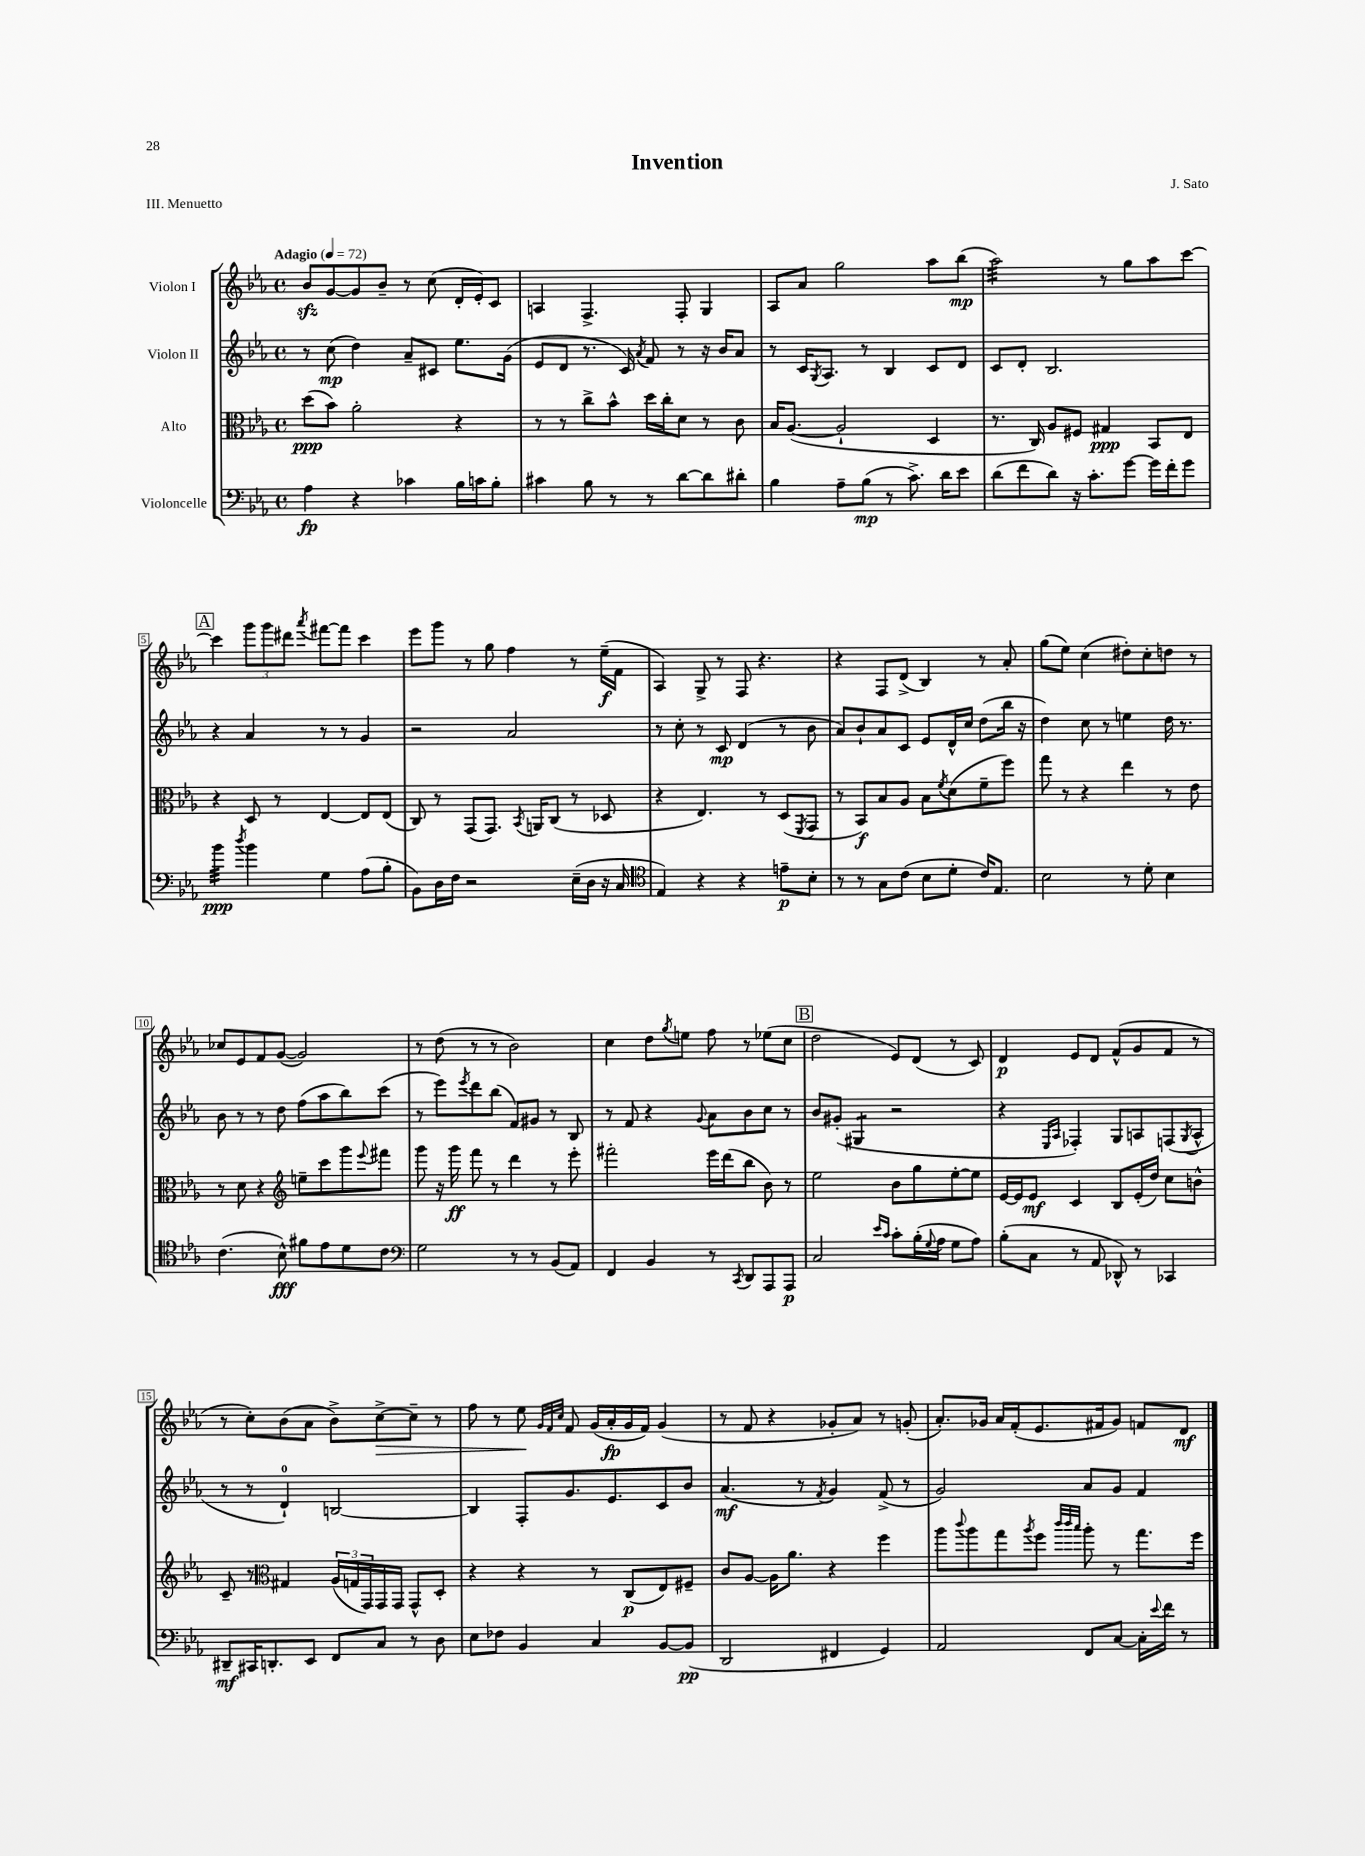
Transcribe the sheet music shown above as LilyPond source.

\header { title = "Invention" composer = "J. Sato" piece = "III. Menuetto" }
<<
\new StaffGroup <<
\new Staff = "s0" \with { instrumentName = "Violon I" } {
    \clef treble \key ees \major \defaultTimeSignature \time 4/4 \tempo "Adagio" 4 = 72
    bes'8\sfz g'8~ g'8 bes'8-- r8 c''8( d'16-. ees'16-.) c'8 |
    a4 f4.-> f8-. g4 |
    aes8 aes'8 g''2 aes''8 bes''8\mp( |
    aes''2:32) r8 g''8 aes''8 c'''8~ |
    \mark \markup { \box "A" } c'''4 \tuplet 3/2 { g'''8 g'''8 dis'''8 } \acciaccatura { aes'''8 } fis'''8~ fis'''8 c'''4 |
    ees'''8 g'''8 r8 g''8 f''4 r8 ees''16--\f( f'16 |
    aes4) g8-> r8 f8 r4. |
    r4 f8 d'8->( bes4) r8 aes'8-. |
    g''8( ees''8) c''4( dis''8-.) c''8-. d''8 r8 |
    ces''8 ees'8 f'8 g'8~( g'2) |
    r8 d''8( r8 r8 bes'2) |
    c''4 d''8 \acciaccatura { g''8 } e''8 f''8 r8 ees''8( c''8 |
    \mark \markup { \box "B" } d''2 ees'8) d'8( r8 c'8) |
    d'4\p ees'8 d'8 f'8-^( g'8 f'8 r8 |
    r8 c''8-.) bes'8( aes'8 bes'8->) c''8~->\> c''8-- r8 |
    f''8 r8 ees''8\! \grace { g'32 f'32 c''32 } f'8 g'16( aes'16-.\fp g'16 f'16) g'4( |
    r8 f'8 r4 ges'8-. aes'8) r8 g'8-.( |
    aes'8.-.) ges'16 aes'16 f'16-.( ees'8. fis'16 ges'8) f'8 d'8\mf \bar "|." |
}
\new Staff = "s1" \with { instrumentName = "Violon II" } {
    \clef treble \key ees \major \defaultTimeSignature \time 4/4
    r8 c''8\mp( d''4) aes'8-- cis'8 ees''8. g'16( |
    ees'8 d'8 r8. c'16) \acciaccatura { aes'8 } f'8 r8 r16 bes'16 aes'8 |
    r8 c'16 \acciaccatura { g8 } aes8. r8 bes4 c'8 d'8 |
    c'8 d'8-. bes2. |
    \mark \markup { \box "A" } r4 aes'4 r8 r8 g'4 |
    r2 aes'2 |
    r8 c''8-. r8 c'8\mp d'4( r8 bes'8 |
    aes'8) bes'8-! aes'8 c'8 ees'8 d'16-^ c''16 d''8( bes''16 r16 |
    d''4) c''8 r8 e''4 d''16 r8. |
    bes'8 r8 r8 d''8 f''8( aes''8 bes''8) c'''8( |
    r8 ees'''8) \acciaccatura { ees'''8 } d'''8 bes''8( f'8) gis'8 r8 bes8 |
    r8 f'8 r4 \appoggiatura { g'8 } aes'8 bes'8 c''8 r8 |
    \mark \markup { \box "B" } bes'8 gis'8-.( gis4:8 r2 |
    r4 \grace { ees16 aes16 } fes4-.) g8 a8 f8( \acciaccatura { g8 } a8-^ |
    r8 r8 d'4-0-!) b2~ |
    b4 f8-. g'8. ees'8. c'8 bes'8 |
    aes'4.\mf( r8 \acciaccatura { f'8 } g'4) f'8->( r8 |
    g'2) aes'8 g'8 f'4 \bar "|." |
}
\new Staff = "s2" \with { instrumentName = "Alto" } {
    \clef alto \key ees \major \defaultTimeSignature \time 4/4
    d''8\ppp( bes'8) aes'2-. r4 |
    r8 r8 c''8-> bes'8-^ d''16 c''16-. d'8 r8 c'8 |
    bes16 aes8.~( aes2-! d4 |
    r8. c16) aes8 fis8 gis4\ppp bes,8 ees8 |
    \mark \markup { \box "A" } r4 d8 r8 ees4~ ees8 ees8( |
    c8) r8 g,8( g,8.) \acciaccatura { bes,8 } a,16 c8( r8 des8 |
    r4 ees4.) r8 d8( \acciaccatura { f,8 } g,8 |
    r8 bes,8\f) bes8 aes8 bes8 \acciaccatura { f'8 } d'8( f'8-- f''8) |
    g''8 r8 r4 ees''4 r8 ees'8 |
    r8 d'8 r4 \clef treble e''8-- c'''8 g'''8 \appoggiatura { ees'''8 } fis'''8 |
    g'''8 r16 g'''16\ff f'''8 r8 d'''4 r8 ees'''8-. |
    fis'''2-. ees'''16 d'''16( bes''8 bes'8) r8 |
    \mark \markup { \box "B" } ees''2 bes'8 g''8 ees''8~-. ees''8 |
    ees'16~ ees'16 ees'8\mf c'4 bes8 ees'16-.( d''16) c''8 b'8-^ |
    c'8-- r8 \clef alto gis4 \tuplet 3/2 { aes16( g16 g,16) } g,16 g,16 g,8-^ d8-. |
    r4 r4 r8 c8\p( ees8) fis8-- |
    c'8 aes8~ aes16 aes'8. r4 f''4 |
    aes''8 \appoggiatura { c'''8 } aes''8 g''8 \acciaccatura { aes''8 } f''8 \grace { c'''32 c'''32 bes''32 } aes''8-. r8 g''8. f''16 \bar "|." |
}
\new Staff = "s3" \with { instrumentName = "Violoncelle" } {
    \clef bass \key ees \major \defaultTimeSignature \time 4/4
    aes4\fp r4 ces'4 bes16 c'16 bes8-. |
    cis'4 bes8 r8 r8 d'8~ d'8 dis'8-. |
    bes4 aes8-- bes8\mp( r8 c'8.->) d'16 ees'8 |
    d'8( f'8 d'8) r16 c'8.-. g'8~ g'16 f'16-. g'8 |
    \mark \markup { \box "A" } bes'4:32\ppp \acciaccatura { d''8 } bes'4 g4 aes8( bes8-. |
    bes,8) d16 f16 r2 ees16--( d16 r16 c16 |
    \clef tenor ees4) r4 r4 e'8--\p bes8-. |
    r8 r8 g8 c'8( bes8 d'8-. c'16) ees8. |
    bes2 r8 d'8-. bes4 |
    c'4.( bes8-^\fff) fis'8 ees'8 d'8 c'8 |
    \clef bass g2 r8 r8 bes,8( aes,8) |
    f,4 bes,4 r8 \acciaccatura { c,8 } d,8 aes,,8 aes,,8\p |
    \mark \markup { \box "B" } c2 \grace { ees'16 c'16 } c'8-. bes16-.( \appoggiatura { g8 } aes16 g8 aes8) |
    bes8-.( c8 r8 aes,8 des,8-^) r8 ces,4 |
    dis,8--\mf cis,16 d,8.-. ees,8 f,8 c8 r8 d8 |
    ees8 fes8 bes,4 c4 bes,8~ bes,8\pp( |
    d,2 fis,4 g,4) |
    aes,2 f,8 c8~ c16-. \appoggiatura { ees'8 } f'16 r8 \bar "|." |
}
>>
>>
\layout { \context { \Score \override BarNumber.stencil = #(make-stencil-boxer 0.1 0.3 ly:text-interface::print) } }
